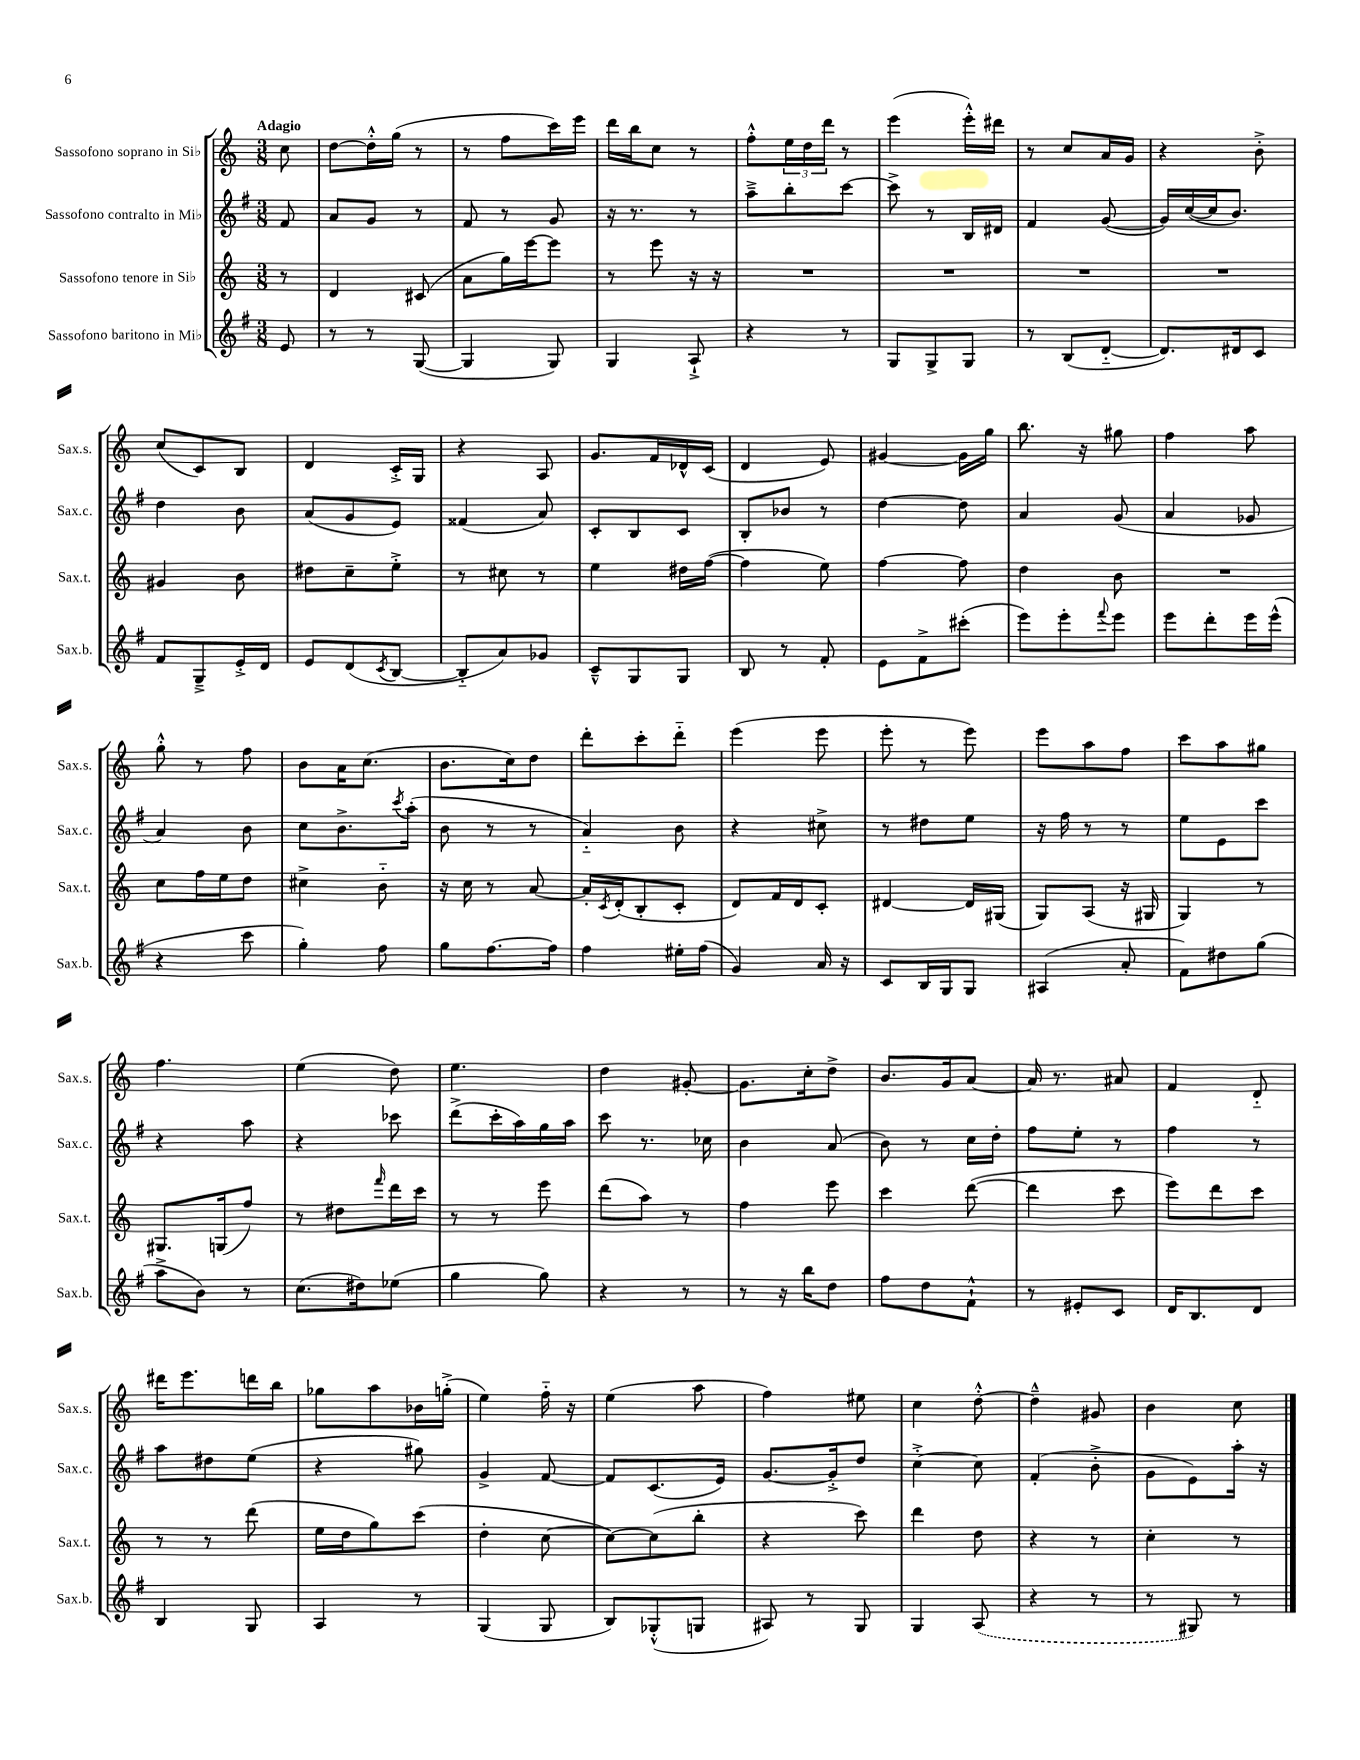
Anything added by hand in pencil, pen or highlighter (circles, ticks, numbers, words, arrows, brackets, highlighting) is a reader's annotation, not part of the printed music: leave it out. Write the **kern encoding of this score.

**kern	**kern	**kern	**kern
*staff4	*staff3	*staff2	*staff1
*clefG2	*clefG2	*clefG2	*clefG2
*k[f#]	*k[]	*k[f#]	*k[]
*M3/8	*M3/8	*M3/8	*M3/8
8e	8r	8f#	8cc
=	=	=	=
8r	4d	8a	[8dd
8r	.	8g	16dd'^^]
.	.	.	(16gg
([8G	(8c#	8r	8r
=	=	=	=
4G]	8a	8f#	8r
.	16gg)	8r	8ff
.	[16eee	.	.
8G)	8eee]	8g	16ccc)
.	.	.	16eee
=	=	=	=
4G	8r	16r	16ddd
.	.	8.r	16bb
.	8eee	.	8cc
8A`^	16r	8r	8r
.	16r	.	.
=	=	=	=
4r	4.r	8aa~^	8ff'^^
.	.	8bb'	24ee
.	.	.	24dd
.	.	.	24ddd
8r	.	[8ccc	8r
=	=	=	=
8G	4.r	8ccc^]	(4eee
8G^	.	8r	.
8G	.	16B	16eee'^^)
.	.	16d#	16ddd#
=	=	=	=
8r	4.r	4f#	8r
(8B	.	.	8cc
[8d'~	.	([8g	16a
.	.	.	16g
=	=	=	=
8.d])	4.r	16g])	4r
.	.	([16cc	.
.	.	16cc]	.
16d#	.	8.b)	.
8c	.	.	8b'^
=	=	=	=
8f#	4g#	4dd	(8cc
8G~^	.	.	8c)
16e'^	8b	8b	8B
16d	.	.	.
=	=	=	=
8e	8dd#	(8a	4d
(8d	8cc~	8g	.
8qc	.	.	.
[8B	8ee'^	8e)	16c'^
.	.	.	16G
=	=	=	=
8B'~]	8r	(4f##	4r
8a)	8cc#	.	.
8g-	8r	8a)	8A
=	=	=	=
8c~^^	4ee	8c'	8.g
8G	.	8B	.
.	.	.	16f
8G	16dd#	8c	16d-^^
.	([16ff	.	(16c
=	=	=	=
8B	4ff]	8B'	4d
8r	.	8b-	.
8f#'	8ee)	8r	8e)
=	=	=	=
8e	[4ff	[4dd	[4g#
8f#^	.	.	.
(8ccc#'	8ff]	8dd]	16g#]
.	.	.	16gg
=	=	=	=
8eee)	4dd	4a	8.bb
8eee'	.	.	.
.	.	.	16r
8qqfff#	.	.	.
8eee	8b	(8g	8gg#
=	=	=	=
8eee	4.r	4a	4ff
8ddd'	.	.	.
16eee	.	8g-	8aa
(16eee^^	.	.	.
=	=	=	=
4r	8cc	4a)	8gg'^^
.	16ff	.	8r
.	16ee	.	.
8ccc	8dd	8b	8ff
=	=	=	=
4gg')	4cc#^	8cc	8b
.	.	8.b^	16a
.	.	.	(8.cc
8ff#	8b'~	.	.
.	.	8qccc	.
.	.	(16aa'	.
=	=	=	=
8gg	16r	8b	8.b
.	16cc	.	.
[8.ff#	8r	8r	.
.	.	.	16cc)
.	[8a	8r	8dd
16ff#]	.	.	.
=	=	=	=
4ff#	16a']	4a'~)	8ddd'
.	8qc	.	.
.	(16d'	.	.
.	8B'	.	8ccc'
16ee#'	8c'	8b	8ddd'~
(16ff#	.	.	.
=	=	=	=
4g)	8d)	4r	(4eee
.	16f	.	.
.	16d	.	.
16a	8c'	8cc#^	8eee
16r	.	.	.
=	=	=	=
8c	[4d#	8r	8eee'
16B	.	8dd#	8r
16G	.	.	.
8G	16d#]	8ee	8eee)
.	(16G#	.	.
=	=	=	=
(4A#	8G)	16r	8eee
.	.	16ff#	.
.	(8A	8r	8aa
8a'	16r	8r	8ff
.	16G#	.	.
=	=	=	=
8f#)	4G)	8ee	8ccc
8dd#	.	8e	8aa
(8gg	8r	8ccc	8gg#
=	=	=	=
8aa^	8.G#	4r	4.ff
8b)	.	.	.
.	(16G	.	.
8r	8ff)	8aa	.
=	=	=	=
(8.cc	8r	4r	(4ee
.	8dd#	.	.
16dd#)	.	.	.
.	16qqfff	.	.
(8ee-	16ddd	8ccc-	8dd)
.	16ccc	.	.
=	=	=	=
4gg	8r	(8ddd^	4.ee
.	8r	16ccc'	.
.	.	16aa)	.
8gg)	8eee	16gg	.
.	.	16aa	.
=	=	=	=
4r	(8ddd	8ccc	4dd
.	8aa)	8.r	.
8r	8r	.	[8g#'
.	.	16cc-	.
=	=	=	=
8r	4ff	4b	8.g#]
16r	.	.	.
16bb	.	.	16cc'
8dd	8eee	(8a	8dd^
=	=	=	=
8ff#	4ccc	8b)	8.b
8dd	.	8r	.
.	.	.	16g
8f#`^^	([8ddd	16cc	[8a
.	.	16dd'	.
=	=	=	=
8r	4ddd]	8ff#	16a]
.	.	.	8.r
8e#'	.	8ee'	.
8c	8ccc	8r	8a#
=	=	=	=
16d	8eee)	4ff#	4f
8.B	.	.	.
.	8ddd	.	.
8d	8ccc	8r	8d'~
=	=	=	=
4B	8r	8aa	16ddd#
.	.	.	8.eee
.	8r	8dd#	.
8G	(8ddd	(8ee	16ddd
.	.	.	16bb
=	=	=	=
4A	16ee	4r	8gg-
.	16dd	.	.
.	8gg)	.	8aa
8r	(8ccc	8gg#)	16b-
.	.	.	(16gg'^
=	=	=	=
(4G	4dd'	4g^	4ee)
8G	[8cc	[8f#	16ff'~
.	.	.	16r
=	=	=	=
8B)	8cc_)	8f#]	(4ee
(8G-'^^	(8cc]	(8.c	.
8G	8bb'	.	8aa
.	.	16e)	.
=	=	=	=
8A#)	4r	[8.g	4ff)
8r	.	.	.
.	.	16g'^]	.
8G	8ccc)	8dd	8ee#
=	=	=	=
4G	4ddd	[4cc'^	4cc
(8A	8dd	8cc]	[8dd'^^
=	=	=	=
4r	4r	(4f#'	4dd~^^]
8r	8r	8b'^	8g#
=	=	=	=
8r	4cc'	8g	4b
8G#)	.	8e)	.
8r	8r	16aa'	8cc
.	.	16r	.
==	==	==	==
*-	*-	*-	*-
